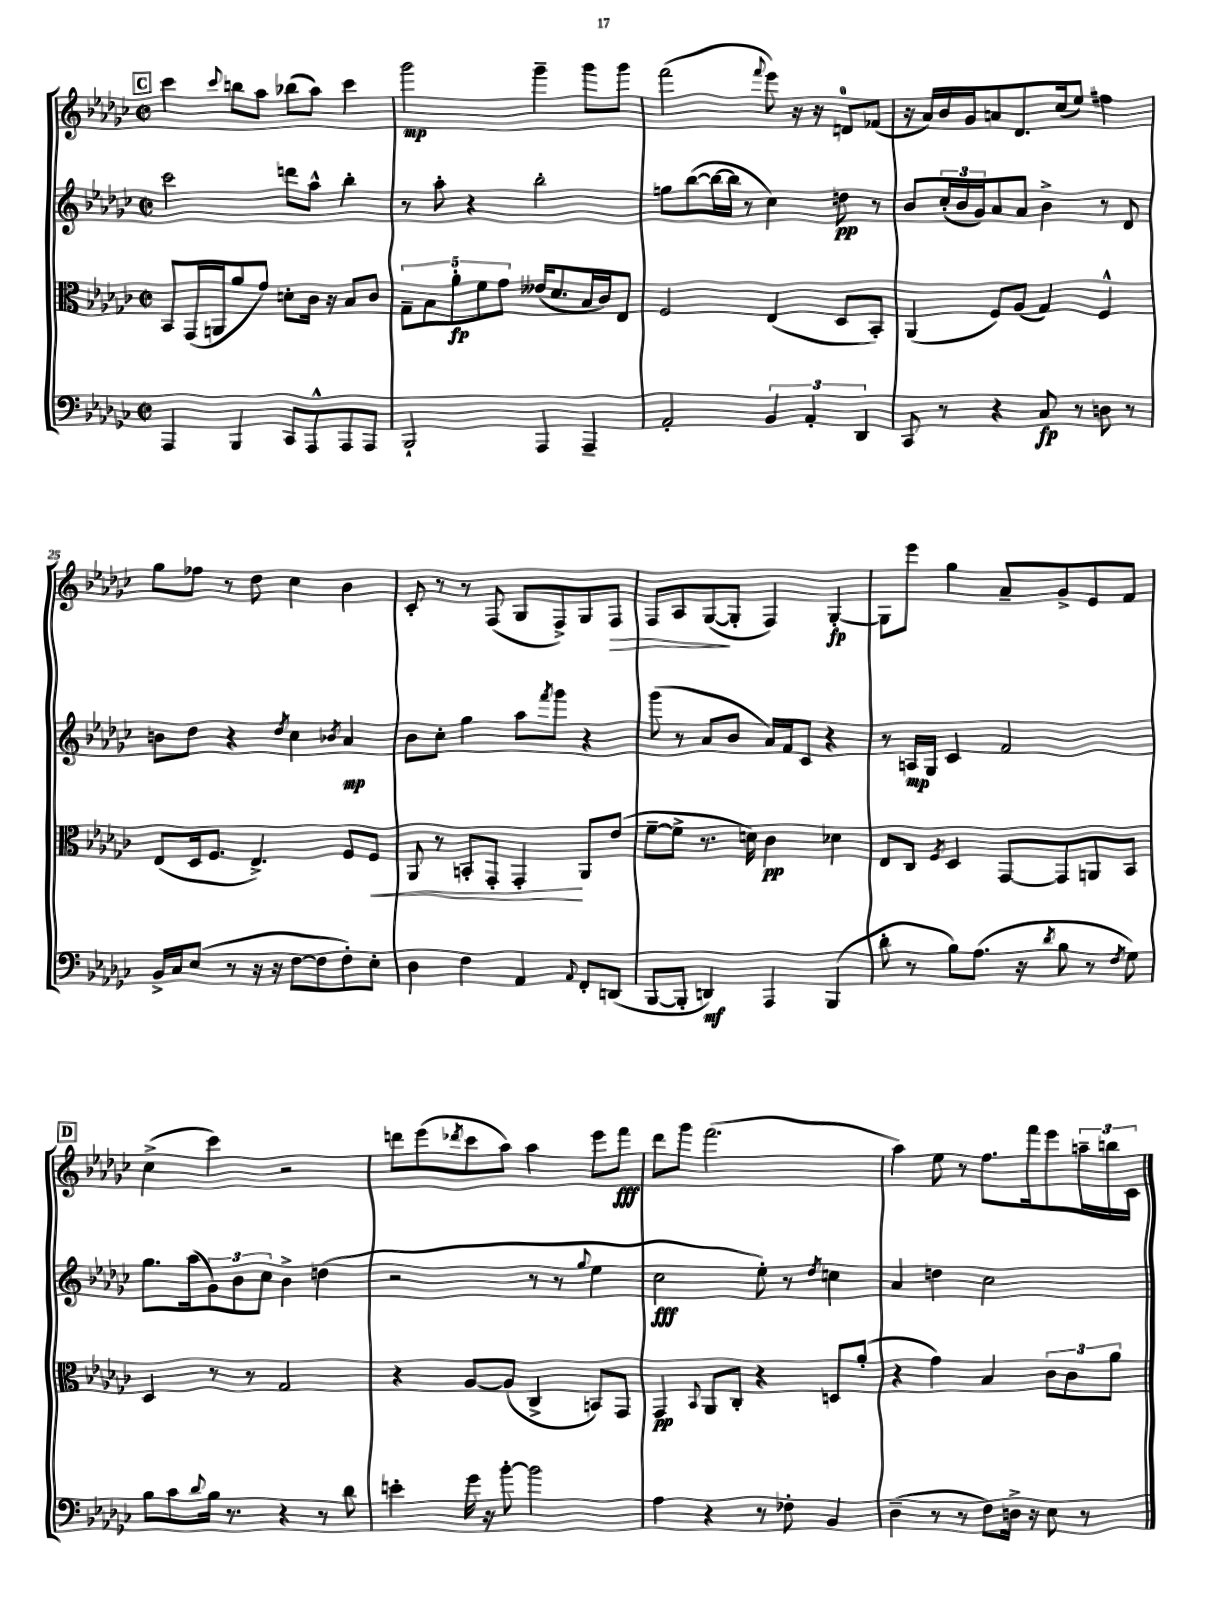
<<
\new StaffGroup <<
\new Staff = "s0" {
    \clef treble \key ges \major \defaultTimeSignature \time 2/2
    \mark \markup { \box "C" } ces'''4 \appoggiatura { ces'''8 } b''8 aes''8 bes''8( aes''8) ces'''4 |
    ges'''2\mp ges'''4-- ges'''8 ges'''8 |
    f'''2( \appoggiatura { f'''8 } ees'''8) r16 r16 d'8-0 fes'8( |
    r16 aes'16) bes'16 ges'16 a'8 des'8. ces''16( ees''8) fis''4 |
    ges''8 fes''8 r8 des''8 ces''4 bes'4 |
    ces'8-. r8 r8 f8( ges8 f8->) ges8 f8\> |
    f8 aes8 ges8~\!( ges8-. f4) ges4~-.\fp |
    ges8 ees'''8 ges''4 aes'8-- ges'8-> ees'8 f'8 |
    \mark \markup { \box "D" } ces''4->( ces'''4) r2 |
    d'''8 ees'''8( \acciaccatura { des'''8 } ces'''8 aes''8) aes''4 ees'''8 f'''8\fff |
    des'''8 ges'''8 f'''2.( |
    aes''4) ees''8 r8 f''8. f'''16 ees'''8 \tuplet 3/2 { a''16-- b''16 ces'16 } \bar "|." |
}
\new Staff = "s1" {
    \clef treble \key ges \major \defaultTimeSignature \time 2/2
    \mark \markup { \box "C" } ces'''2 d'''8 aes''8-^ bes''4-. |
    r8 aes''8-. r4 bes''2-. |
    g''8 bes''8~( bes''16~ bes''16 r8 ces''4) d''8\pp r8 |
    bes'8 \tuplet 3/2 { ces''16-.( bes'16 ges'16) } aes'8 aes'8 bes'4-> r8 des'8 |
    b'8 des''8 r4 \acciaccatura { des''8 } ces''4 \acciaccatura { bes'8 } aes'4\mp |
    bes'8 ces''8-. ges''4 aes''8 \acciaccatura { f'''8 } ges'''8 r4 |
    ges'''8( r8 aes'8 bes'8 aes'16) f'16 ces'8 r4 |
    r8 a16\mp ges16 ces'4 f'2 |
    \mark \markup { \box "D" } ges''8. aes''16( \tuplet 3/2 { ges'8) bes'8 ces''8 } bes'4-> d''4( |
    r2 r8 r8 \appoggiatura { ges''8 } ees''4 |
    ces''2\fff ees''8-.) r8 \acciaccatura { des''8 } c''4 |
    aes'4 d''4 ces''2 \bar "|." |
}
\new Staff = "s2" {
    \clef alto \key ges \major \defaultTimeSignature \time 2/2
    \mark \markup { \box "C" } bes,8 ges,16( a,16 aes'8 ges'8) d'8-. ces'16 r16 bes8 ces'8 |
    \tuplet 5/4 { ges8-- bes8 aes'8-.\fp f'8 ges'8 } eeses'16( des'8. bes16 ces'16) ees8 |
    f2 ees4( des8 bes,8-.) |
    aes,4( f8) aes8( ges4) f4-^ |
    ees8( des16 f8. ees4.->) f8 f8\< |
    aes,8 r8 b,8-. ges,8-. ges,4-.\! aes,8 ees'8( |
    f'8~-- f'8-> r8. d'16) ces'4\pp des'4 |
    ees8 ces8 \acciaccatura { f8 } des4 ges,8~ ges,8 a,8 bes,8 |
    \mark \markup { \box "D" } des4 r8 r8 ges2 |
    r4 aes8~ aes8( ces4-> b,8) ges,8 |
    ges,4\pp \appoggiatura { bes,8 } aes,8 ces8-. r4 d8 aes'8-.( |
    r4 ges'4) bes4 \tuplet 3/2 { ces'8 ces'8 aes'8 } \bar "|." |
}
\new Staff = "s3" {
    \clef bass \key ges \major \defaultTimeSignature \time 2/2
    \mark \markup { \box "C" } aes,,4 bes,,4 ces,8 aes,,8-^ aes,,8 aes,,8 |
    bes,,2-! aes,,4 aes,,4-- |
    aes,2-. \tuplet 3/2 { bes,4 aes,4-. des,4 } |
    ces,8 r8 r4 ces8\fp r8 d8 r8 |
    bes,16-> ces16 ees8( r8 r16 r16 f8~ f8 f8-.) ees8-. |
    des4 f4 aes,4 \appoggiatura { aes,8 } f,8-. d,8( |
    bes,,8~ bes,,8-. d,4\mf) aes,,4 bes,,4( |
    des'8-. r8 bes8) aes8.( r16 \acciaccatura { des'8 } bes8 r8 \acciaccatura { f8 } ges8) |
    \mark \markup { \box "D" } bes8 ces'8 \appoggiatura { des'8 } bes16 r8. r4 r8 des'8 |
    e'4-. ges'16 r16 bes'8~-. bes'2 |
    aes4 r4 r8 fes8-. bes,4 |
    des4--( r8 r8 f8) d16-> r16 ees8 r8 \bar "|." |
}
>>
>>
\layout { \context { \Score currentBarNumber = #21 } }
